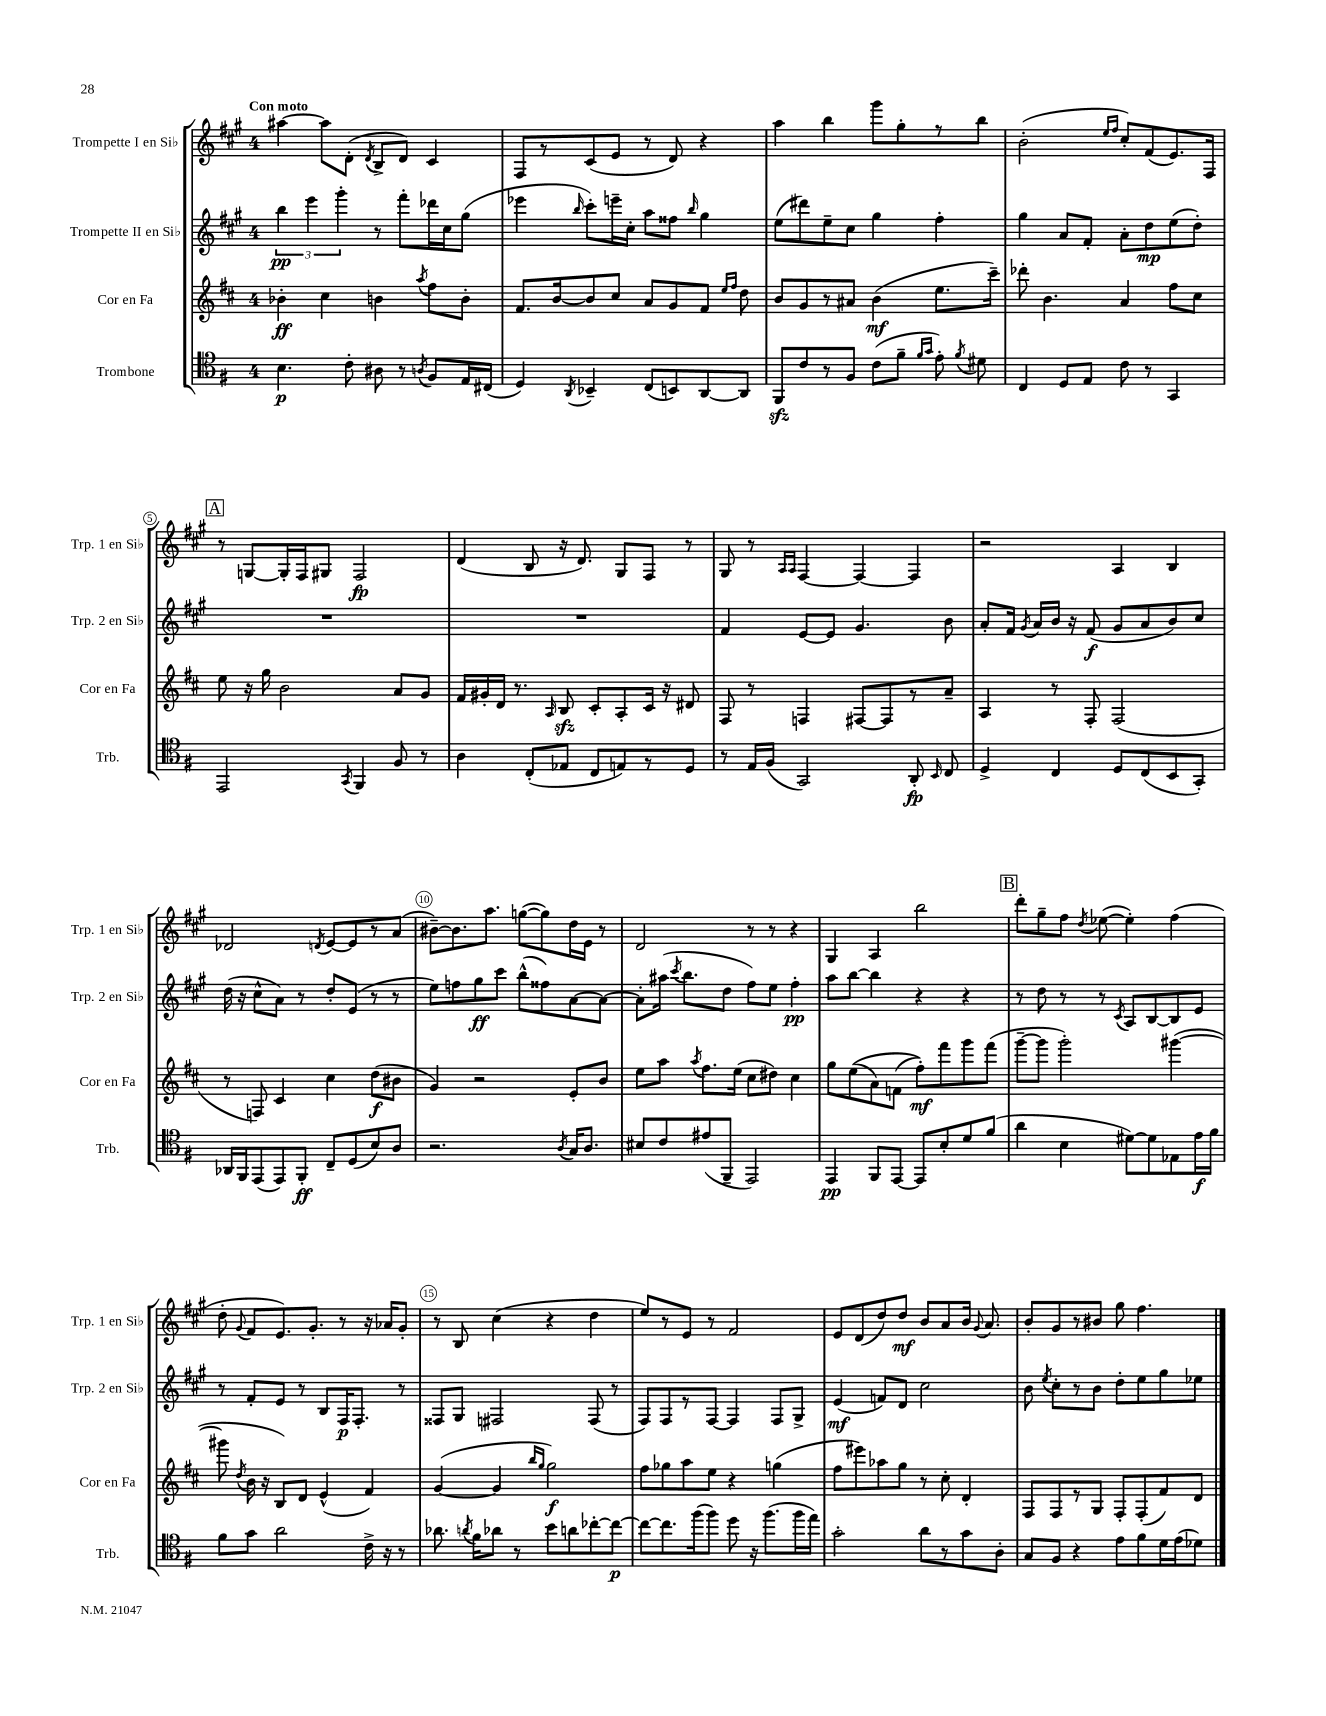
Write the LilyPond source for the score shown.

<<
\new StaffGroup <<
\new Staff = "s0" \with { instrumentName = "Trompette I en Sib" shortInstrumentName = "Trp. 1 en Sib" } {
    \clef treble \key a \major \once \override Staff.TimeSignature.style = #'single-digit \time 4/4 \tempo "Con moto"
    \autoBeamOff ais''4~ ais''8[ d'8]-.( \acciaccatura { d'8 } b8[-> d'8]) cis'4 |
    fis8[ r8 cis'8( e'8] r8 d'8) r4 |
    a''4 b''4 gis'''8[ gis''8-. r8 b''8] |
    b'2-.( \grace { e''16[ fis''16] } cis''8[-.) fis'8( e'8.) fis16] |
    \mark \markup { \box "A" } r8 g8[~ g16-. fis16 gis8] fis2\fp |
    d'4( b8 r16 d'8.) gis8[ fis8] r8 |
    gis8 r8 \grace { a16[ a16] } fis4~ fis4~ fis4 |
    r2 a4 b4 |
    des'2 \acciaccatura { d'8 } e'8[~ e'8 r8 a'8]( |
    bis'8[~--) bis'8. a''8.] g''8[~( g''8) d''16 e'16] r8 |
    d'2 r8 r8 r4 |
    gis4 a4 b''2 |
    \mark \markup { \box "B" } d'''8[-. gis''8-- fis''8] \acciaccatura { d''8 } ees''8~( ees''4-.) fis''4( |
    d''8-. \appoggiatura { gis'8 } fis'8[ e'8.) gis'8.]-. r8 r16 aes'16[ gis'8]-. |
    r8 b8 cis''4( r4 d''4 |
    e''8[) r8 e'8] r8 fis'2 |
    e'8[ d'8( d''8) d''8]\mf b'8[ a'8 b'16] \appoggiatura { gis'8 } a'8. |
    b'8[-. gis'8 r8 bis'8] gis''8 fis''4. \bar "|." |
}
\new Staff = "s1" \with { instrumentName = "Trompette II en Sib" shortInstrumentName = "Trp. 2 en Sib" } {
    \clef treble \key a \major \once \override Staff.TimeSignature.style = #'single-digit \time 4/4
    \autoBeamOff \tuplet 3/2 { b''4\pp e'''4 gis'''4-. } r8 fis'''8[-. des'''16 cis''16 gis''8]( |
    ees'''4 \grace { b''16 } cis'''8[-.) e'''16-- cis''16]-. a''8[ fisis''8] \grace { b''16 } gis''4 |
    e''8[( dis'''8) e''8-- cis''8] gis''4 fis''4-. |
    gis''4 a'8[ fis'8]-. a'8[-. d''8\mp e''8( d''8]-.) |
    \mark \markup { \box "A" } R1 |
    R1 |
    fis'4 e'8[~ e'8] gis'4. b'8 |
    a'8[-. fis'16] \acciaccatura { gis'8 } a'16[ b'16] r16 fis'8\f( gis'8[ a'8 b'8) cis''8] |
    d''16( r16 cis''8[-^ a'8]) r8 d''8[-. e'8]( r8 r8 |
    e''8[) f''8 gis''8\ff cis'''8] b''8[-^( fisis''8) a'8~ a'8]~ |
    a'8[-. ais''16]( \acciaccatura { cis'''8 } b''8.[ d''8] fis''8[) e''8] fis''4-.\pp |
    a''8[ b''8]~ b''4 r4 r4 |
    \mark \markup { \box "B" } r8 d''8 r8 r8 \acciaccatura { cis'8 } a8[ b8~ b8 e'8] |
    r8 fis'8[-. e'8] r8 b8[ fis16\p fis8.]-. r8 |
    fisis8[ gis8] fis2 fis8( r8 |
    fis8[) fis8 r8 fis8]~ fis4 fis8[ gis8]-> |
    e'4\mf( f'8[) d'8] cis''2 |
    b'8 \acciaccatura { e''8 } cis''8[-. r8 b'8] d''8[-. e''8 gis''8 ees''8] \bar "|." |
}
\new Staff = "s2" \with { instrumentName = "Cor en Fa" shortInstrumentName = "Cor en Fa" } {
    \clef treble \key d \major \once \override Staff.TimeSignature.style = #'single-digit \time 4/4
    \autoBeamOff bes'4-.\ff cis''4 b'4 \acciaccatura { a''8 } fis''8[ b'8]-. |
    fis'8.[ b'16~ b'8 cis''8] a'8[ g'8 fis'8] \grace { e''16[ fis''16] } d''8 |
    b'8[ g'8 r8 ais'8] b'4\mf( e''8.[ cis'''16]--) |
    des'''8-. b'4. a'4 fis''8[ cis''8] |
    \mark \markup { \box "A" } e''8 r16 g''16 b'2 a'8[ g'8] |
    fis'16[ gis'16-. d'16] r8. \grace { a16 } b8\sfz cis'8[-. a8-. cis'16] r16 dis'8 |
    fis8 r8 f4 fis8[~ fis8 r8 a'8]-- |
    a4 r8 fis8-. fis2( |
    r8 f8) cis'4 cis''4 d''8[\f( bis'8] |
    g'4) r2 e'8[-. b'8] |
    e''8[ a''8] \acciaccatura { a''8 } fis''8.[ e''16]( cis''8[ dis''8]) cis''4 |
    g''8[ e''8(\( a'8) f'8]( fis''8[-.\mf)\) fis'''8 g'''8 fis'''8]( |
    \mark \markup { \box "B" } g'''8[~-- g'''8] g'''2-.) gis'''4~( |
    gis'''8 \acciaccatura { d''8 } b'16 r16 b8[) d'8] e'4-^( fis'4) |
    g'4~( g'4 \grace { b''16[ g''16] } g''2\f) |
    fis''8[ ges''8 a''8 e''8] r4 g''4( |
    fis''8[ eis'''8) aes''8 g''8] r8 cis''8-. d'4-. |
    fis8[ fis8 r8 g8] fis8[-. fis8-.( fis'8) d'8] \bar "|." |
}
\new Staff = "s3" \with { instrumentName = "Trombone" shortInstrumentName = "Trb." } {
    \clef tenor \key g \major \once \override Staff.TimeSignature.style = #'single-digit \time 4/4
    \autoBeamOff b4.\p c'8-. ais8 r8 \acciaccatura { a8 } fis8[ e16 cis16]( |
    d4) \acciaccatura { a,8 } bes,4-- c8[( b,8) a,8~ a,8] |
    fis,8[\sfz c'8 r8 fis8] c'8[( fis'8]-- \grace { fis'16[ g'16] } e'8-.) \acciaccatura { fis'8 } dis'8 |
    c4 d8[ e8] c'8 r8 g,4 |
    \mark \markup { \box "A" } e,2 \acciaccatura { g,8 } fis,4 fis8 r8 |
    a4 c8[-.( ees8] c8[ e8) r8 d8] |
    r8 e16[ fis16]( g,2) a,8-.\fp \grace { b,16 } c8 |
    d4-> c4 d8[ c8( b,8 g,8]-.) |
    aes,16[ fis,16 e,8( e,8) fis,8]-.\ff c8[-- d8( b8) a8] |
    r2. \acciaccatura { a8 } g16[ a8.] |
    bis8[ c'8 eis'8( fis,8]-- e,2) |
    e,4\pp fis,8[ e,8]~ e,8[ b8-. d'8 fis'8]( |
    \mark \markup { \box "B" } a'4 b4 dis'8[~) dis'8 ees8 e'16\f fis'16] |
    fis'8[ g'8] a'2 c'16-> r16 r8 |
    aes'8. \acciaccatura { a'8 } fis'16[ aes'8] r8 b'8[ a'8 ces''8~-. ces''8]~\p |
    ces''8[~ ces''8. fis''16( fis''8]) d''8 r16 fis''8.[( fis''16 e''16]) |
    g'2-. a'8[ r8 g'8 a8]-. |
    g8[ fis8] r4 e'8[ fis'8 d'16 e'16( des'8]) \bar "|." |
}
>>
>>
\layout { \context { \Score \override BarNumber.break-visibility = ##(#f #t #t) barNumberVisibility = #(every-nth-bar-number-visible 5) \override BarNumber.stencil = #(make-stencil-circler 0.1 0.3 ly:text-interface::print) } }
